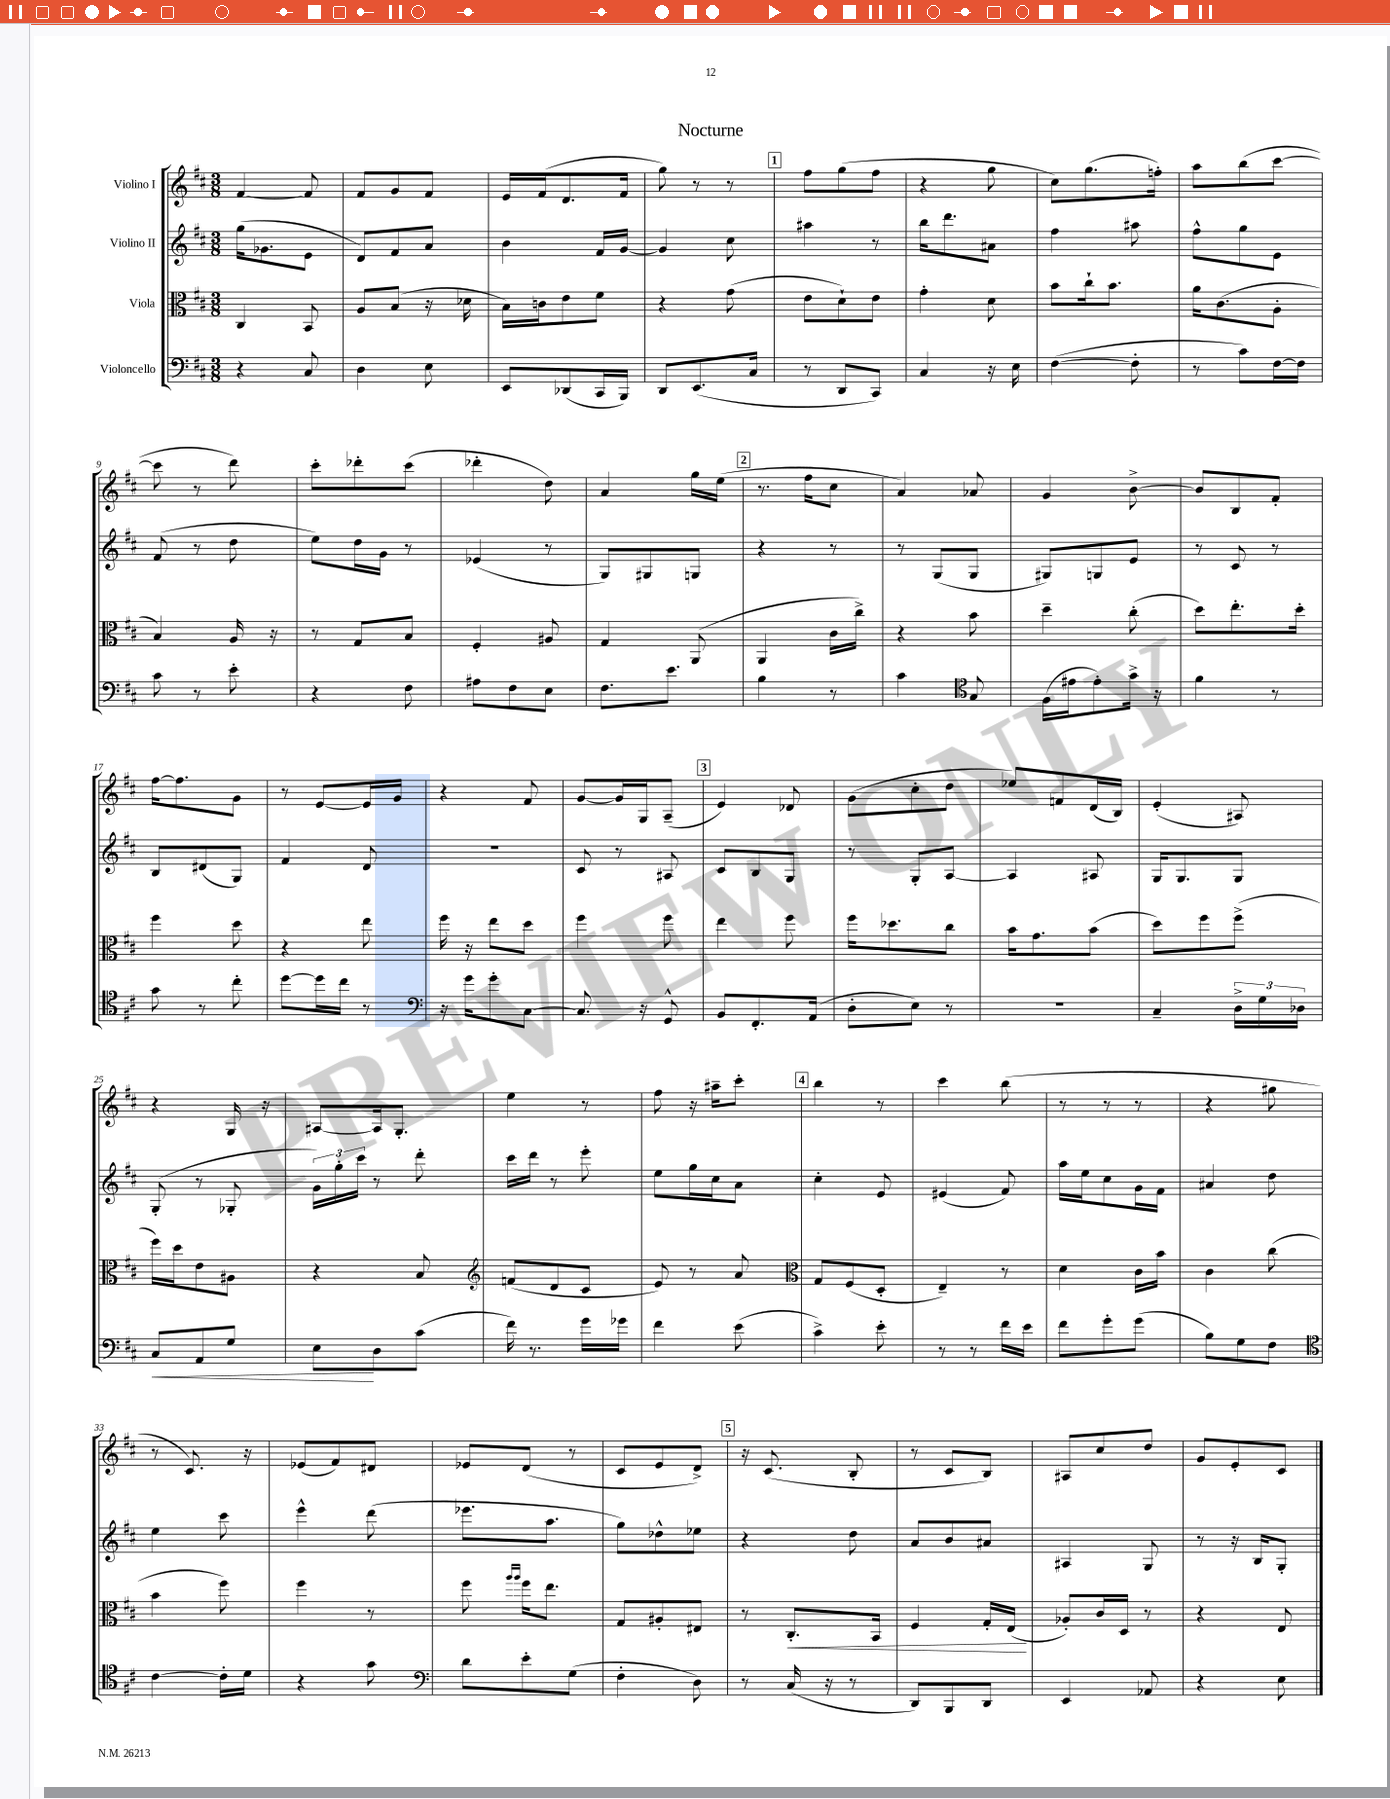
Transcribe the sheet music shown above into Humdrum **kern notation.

**kern	**kern	**kern	**kern
*staff4	*staff3	*staff2	*staff1
*clefF4	*clefC3	*clefG2	*clefG2
*k[f#c#]	*k[f#c#]	*k[f#c#]	*k[f#c#]
*M3/8	*M3/8	*M3/8	*M3/8
4r	4C#	(16gg	[4f#
.	.	8.g-	.
8C#	8BB	8e	8f#]
=	=	=	=
4D	8A	8d)	8f#
.	(8B	8f#	8g
8E	16r	8a	8f#
.	16d-	.	.
=	=	=	=
8EE	16B)	4b	16e
.	16c	.	(16f#
(8DD-	8e	.	8.d
16CC#	8f#	16f#	.
16BBB)	.	[16g	16f#
=	=	=	=
8DD	4r	4g]	8gg)
(8.EE	.	.	8r
.	(8g	8cc#	8r
16C#	.	.	.
=	=	=	=
8r	8e	4aa#	8ff#
8DD	8d`)	.	(8gg
8CC#)	8e	8r	8ff#
=	=	=	=
4C#	4g'	16bb	4r
.	.	8.ddd	.
16r	8d	8a#	8gg
16E	.	.	.
=	=	=	=
([4F#	8b	4ff#	8cc#)
.	16cc#`	.	(8.gg
.	8.b	.	.
8F#']	.	8aa#	.
.	.	.	16ff')
=	=	=	=
8r	16a	8ff#^^	8aa
.	(8.c#	.	.
8c#)	.	8gg	(8bb
[16F#	8A'	8e	[8ccc#
16F#]	.	.	.
=	=	=	=
8c#	4B)	(8f#	8ccc#]
8r	.	8r	8r
8e'	16A	8dd	8ddd)
.	16r	.	.
=	=	=	=
4r	8r	8ee)	8ccc#'
.	8G	16dd	8ddd-'
.	.	16g	.
8F#	8B	8r	(8ccc#
=	=	=	=
8A#	4F#'	(4e-	4ddd-'
8F#	.	.	.
8E	8A#	8r	8dd)
=	=	=	=
8.F#	4G	8G)	4a
.	.	8G#	.
8.e	.	.	.
.	(8AA	8G	16gg
.	.	.	(16ee
=	=	=	=
4B	4AA	4r	8.r
.	.	.	16ff#
8r	16c#	8r	8cc#
.	16cc#^)	.	.
=	=	=	=
4c#	4r	8r	4a)
.	.	(8G	.
*clefC4	*	*	*
8G	8b	8G	8a-
=	=	=	=
(16F#	4dd~	8G#)	4g
16e#	.	.	.
8e#')	.	8G	.
16g^	(8cc#'	8e	[8b^
16r	.	.	.
=	=	=	=
4f#	8dd)	8r	8b]
.	8.ee'	8c#	8B
8r	.	8r	8f#'
.	16dd'	.	.
=	=	=	=
8g	4ff#	8B	[16ff#
.	.	.	8.ff#]
8r	.	(8d#	.
8cc#'	8dd	8G)	8g
=	=	=	=
[8dd	4r	4f#	8r
16dd]	.	.	[8e
16cc#	.	.	.
8r	8ee	8d	16e]
.	.	.	16g
=	=	=	=
*clefF4	*	*	*
16r	16ff#	4.r	4r
16g	16r	.	.
8g'	8ee	.	.
[8C#	8dd	.	8f#
=	=	=	=
8.C#]	4ff#	8c#	[8g
.	.	8r	16g]
16r	.	.	16G
8GG^^	8ff#	8A#	(8A~
=	=	=	=
8BB	4ee	8c#	4e)
8.FF#'	.	8B	.
.	8ff#	8G	8d-
(16AA	.	.	.
=	=	=	=
8D'	16ff#	8r	(8g
.	8.dd-	.	.
8E)	.	8G'	8cc#'
8r	8cc#	[8A	8dd
=	=	=	=
4.r	16b	4A]	8ee-)
.	8.g	.	.
.	.	.	8f
.	(8b	8A#	(16d
.	.	.	16B)
=	=	=	=
4C#~	8dd)	16G	(4e'
.	.	8.G	.
.	8ff#	.	.
24D^	(8ff#^	8G	8A#)
24G	.	.	.
24D-	.	.	.
=	=	=	=
8C#	16ff#)	(8G'	4r
.	16dd	.	.
8AA	8e	8r	.
8G	8A#	8G-'	16G
.	.	.	16r
=	=	=	=
8E	4r	24g)	[8A#
.	.	24gg'	.
.	.	24ccc#	.
8D	.	8r	16A#]
.	.	.	8.G'
(8c#	8B	8ddd'	.
=	=	=	=
*	*clefG2	*	*
16f#)	(8f	16ccc#	4ee
8.r	.	16ddd	.
.	8d	8r	.
16g	8c#	8eee'	8r
16g-	.	.	.
=	=	=	=
4f#	8e)	8ee	8ff#
.	8r	16gg	16r
.	.	16cc#	16aa#~
(8e	8a	8a	8ccc#'
=	=	=	=
*	*clefC3	*	*
4c#^)	8G	4cc#'	4bb
.	(8F#	.	.
8e'	8D'	8e	8r
=	=	=	=
8r	4E~)	(4e#	4ccc#
8r	.	.	.
16f#	8r	8f#)	(8bb
16e	.	.	.
=	=	=	=
8f#	4d	16aa	8r
.	.	16ee	.
8g'	.	8cc#	8r
(8g	16c#	16g	8r
.	16b	16f#	.
=	=	=	=
8B)	4c#	4a#	4r
8G	.	.	.
8F#	(8cc#	8dd	8gg#
=	=	=	=
*clefC4	*	*	*
[4c#	4b	4ee	8r
.	.	.	8.c#)
16c#']	8ff#)	8ccc#	.
16d	.	.	16r
=	=	=	=
4r	4ff#	4eee^^	(8e-
.	.	.	8f#)
8g	8r	(8ddd	8d#
=	=	=	=
*clefF4	*	*	*
8d	8ff#	8.eee-	8e-
.	16qqaa	.	.
.	16qqaa	.	.
8e'	16ff#	.	(8d
.	8.ee	8.aa	.
(8G	.	.	8r
=	=	=	=
4F#'	8G	8gg)	8c#
.	8A#'	8dd-^^	8e
8D)	8E#	8ee-	8d^)
=	=	=	=
8r	8r	4r	16r
.	.	.	(8.c#
(16C#	8.C#'	.	.
16r	.	.	.
8r	.	8dd	8B'
.	16BB	.	.
=	=	=	=
8DD)	4F#	8a	8r
8BBB	.	8b	8c#
8DD	16G'	8a#	8B)
.	(16E	.	.
=	=	=	=
4EE	8A-')	4A#	8A#
.	16c#	.	8cc#
.	16D	.	.
8AA-	8r	8G	8dd
=	=	=	=
4r	4r	8r	8g
.	.	16r	8e'
.	.	16B	.
8E	8E	8G'	8c#
==	==	==	==
*-	*-	*-	*-
